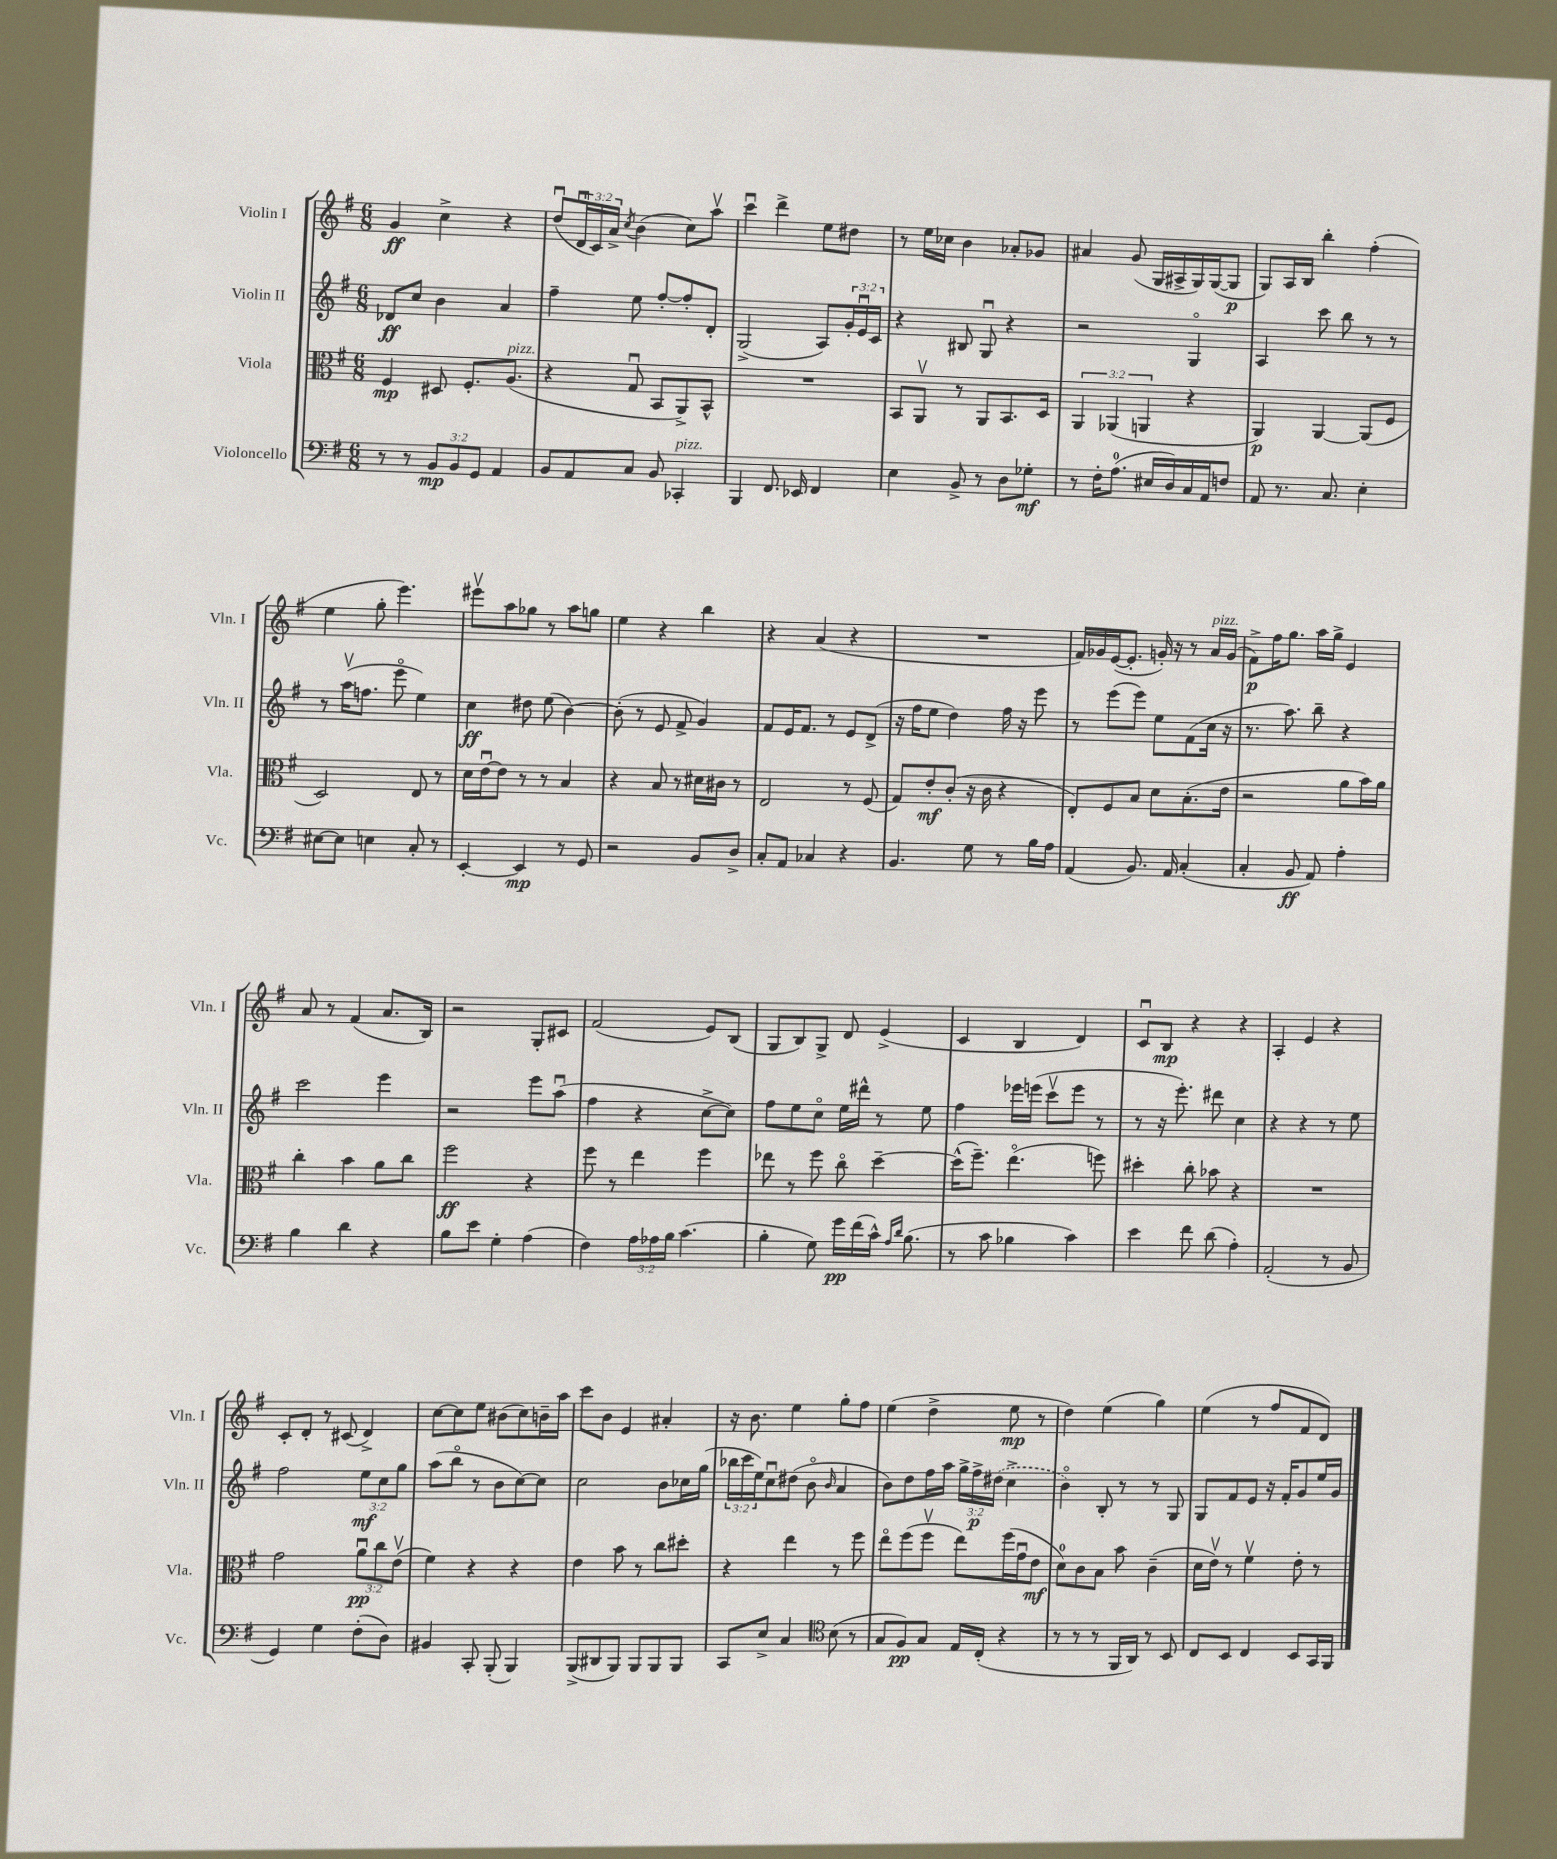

**kern	**kern	**kern	**kern
*staff4	*staff3	*staff2	*staff1
*clefF4	*clefC3	*clefG2	*clefG2
*k[f#]	*k[f#]	*k[f#]	*k[f#]
*M6/8	*M6/8	*M6/8	*M6/8
8r	4F#	8d-	4g
8r	.	8cc	.
12BB	8D#	4b	4cc^
12BB	.	.	.
.	8.F#'	.	.
12GG	.	.	.
4AA	.	4a	4r
.	(8.A	.	.
=	=	=	=
8BB	4r	4ff#~	(8ddu
8AA	.	.	24du
.	.	.	24c)
.	.	.	24a^
.	.	.	8qcc
8C	8Gu	8ee	(4b
8BB	8BB	[8ff#'	.
4CC-'	8AA^)	8ff#']	8cc)
.	8BB^^	8d'	8aav
=	=	=	=
4BBB	2.r	(2G^	4cccu
8.FF#	.	.	4ddd^
16EE-	.	.	.
4FF#	.	8A)	8ee
.	.	24g'	8dd#
.	.	24eu	.
.	.	24c	.
=	=	=	=
4E	8BB	4r	8r
.	8AAv	.	16ee
.	.	.	16cc-
8BB^	8r	8B#	4b
8r	8AA	8Gu	.
8D	8.BB	4r	8a-'
8G-'	.	.	8g-
.	16D	.	.
=	=	=	=
8r	6AA	2r	4a#
16F#'	.	.	.
.	(6AA-	.	.
(8.A	.	.	.
.	.	.	(8g
.	6AA	.	.
16E#	.	.	16G
16D)	.	.	16A#^
16C	4r	4Go	16G)
16AA	.	.	([16G
8F	.	.	8G]
=	=	=	=
8AA	4AA)	4A	8G)
8.r	.	.	16A
.	.	.	16B
.	[4AA	8ccc	4bb'
8.C	.	.	.
.	.	8bb	.
4E'	(8AA]	8r	(4ff#'
.	8F#	8r	.
=	=	=	=
[8E#	2D)	8r	4ee
8E#]	.	(16aav	.
.	.	8.ff	.
4E	.	.	8gg'
.	.	8eeeo	4.eee)
8C'	8E	4ee)	.
8r	8r	.	.
=	=	=	=
[4EE'	16d	4cc	8eee#v
.	[16eu	.	.
.	8e]	.	8aa
4EE]	8r	8dd#	8gg-
.	8r	(8ee	8r
8r	4B	[4b)	8aa
8GG	.	.	8gg
=	=	=	=
2r	4r	(8b']	4ee
.	.	8r	.
.	8B	8e	4r
.	8r	8f#^	.
8BB	16d#	4g)	4bb
.	16c#	.	.
8D^	8r	.	.
=	=	=	=
8C'	2E	8f#	4r
8AA	.	16e	.
.	.	8.f#	.
4C-	.	.	(4a
.	.	8r	.
4r	8r	8e	4r
.	(8F#	(8d^	.
=	=	=	=
4.BB	8G)	16r	2.r
.	.	16ff#	.
.	8e'	8ee	.
.	(8c'	4dd)	.
8G	16r	.	.
.	16c	.	.
8r	4r	16ff#	.
.	.	16r	.
16B	.	8eee	.
16A	.	.	.
=	=	=	=
(4AA	8E')	8r	16f#)
.	.	.	16g-
.	8F#	(8eee	([16e
.	.	.	8.e']
8.BB)	8B	8eee)	.
.	8d	8ee	16g')
16AA	.	.	16r
(4C'	(8.B'	(8f#	8r
.	.	16cc	16a
.	16e	16r	(16g
=	=	=	=
4C'	2r	8.r	8f#^)
.	.	.	16ff#
.	.	8.aa)	8.gg
8BB	.	.	.
8AA)	.	8bb~	16aa
.	.	.	16gg^
4A'	8a	4r	4e
.	16b)	.	.
.	16a	.	.
=	=	=	=
4B	4cc'	2ccc	8a
.	.	.	8r
4d	4b	.	(4f#
4r	8a	4eee	8.a
.	8cc	.	.
.	.	.	16B)
=	=	=	=
8B	2ff#	2r	2r
8e	.	.	.
4G'	.	.	.
(4A	4r	8eee	8G'
.	.	(8aau	8c#
=	=	=	=
4F#)	8ff#	4ff#	(2f#
.	8r	.	.
24A	4ee	4r	.
24A-	.	.	.
24B	.	.	.
(4.c	.	.	.
.	4ff#	[8cc^	8e)
.	.	8cc])	(8B
=	=	=	=
4B'	8ee-	8ff#	8G
.	8r	8ee	8B)
8G)	8ff#	8cco	8G^
16g	8cco	16ee	8d
(16f#	.	16ddd#^^	.
16c^^)	[4dd~	8r	(4e^
16qqA	.	.	.
16qqd	.	.	.
(8.B	.	.	.
.	.	8ee	.
=	=	=	=
8r	(16dd^^]	4ff#	4c
.	8.ff#~)	.	.
8c	.	.	.
4B-	(4.eeo	16eee-	4B
.	.	(16eee	.
.	.	8cccv	.
4c)	.	8eee	4d)
.	8ff)	8r	.
=	=	=	=
4e	4dd#'	8r	8cu
.	.	16r	8B
.	.	8.eee')	.
8f#	8cc'	.	4r
(8d	8b-	8ddd#	.
4A')	4r	4cc	4r
=	=	=	=
(2AA'	2.r	4r	4A'
.	.	4r	4e
8r	.	8r	4r
8BB	.	8ee	.
=	=	=	=
4GG)	2g	2ff#	8c'
.	.	.	8d'
4G	.	.	8r
.	.	.	(8c#
(8F#'	12au	12ee	4d^)
.	12cc	12cc	.
8D)	.	.	.
.	(12ev	12gg	.
=	=	=	=
4BB#	4f#)	(8aa	[8cc
.	.	8bbo	8cc]
8CC'	4r	8r	8ee
(8BBB'	.	8b	(8b#
4BBB)	4r	[8cc)	8cc)
.	.	8cc]	16b~
.	.	.	16aa
=	=	=	=
(8BBB^	4e	2cc	8ccc
8DD#	.	.	8b
8BBB)	8b	.	4e
8BBB	8r	.	.
8BBB	8cc	8b	4a#'
8BBB	8dd#'	16cc-	.
.	.	(16gg	.
=	=	=	=
8CC	4r	24bb-	16r
.	.	24ccc	.
.	.	.	8.b
.	.	24ee)	.
8E^	.	8ccu	.
4C	4ee	(8dd#	4ee
.	.	8bo	.
*clefC4	*	*	*
.	.	16qqb	.
(8B	8r	4a	8gg'
8r	8ff#	.	8ff#
=	=	=	=
8G	8eeo	8b)	(4ee
8F#)	(8ff#	8dd	.
8G	8ff#v	16ff#	4dd^
.	.	16aa	.
16E	8ee)	24gg^	.
.	.	24ff#^	.
(16C'	.	.	.
.	.	(24dd#	.
4r	(16ff#	4cc^	8ee
.	16gu	.	.
.	8e	.	8r
=	=	=	=
8r	8d)	4bo)	4dd)
8r	8c	.	.
8r	8B	8B'	(4ee
16FF#	8b	8r	.
16AA)	.	.	.
8r	(4c~	8r	4gg)
8BB	.	8G	.
=	=	=	=
8C	16d	8G	(4ee
.	16ev)	.	.
8BB	8r	8f#	.
4C	4f#v	8e	8r
.	.	16r	8ff#
.	.	16f#'	.
8BB	8e'	8g	8f#
16GG	8r	16ee	8d)
16FF#	.	16g	.
==	==	==	==
*-	*-	*-	*-
